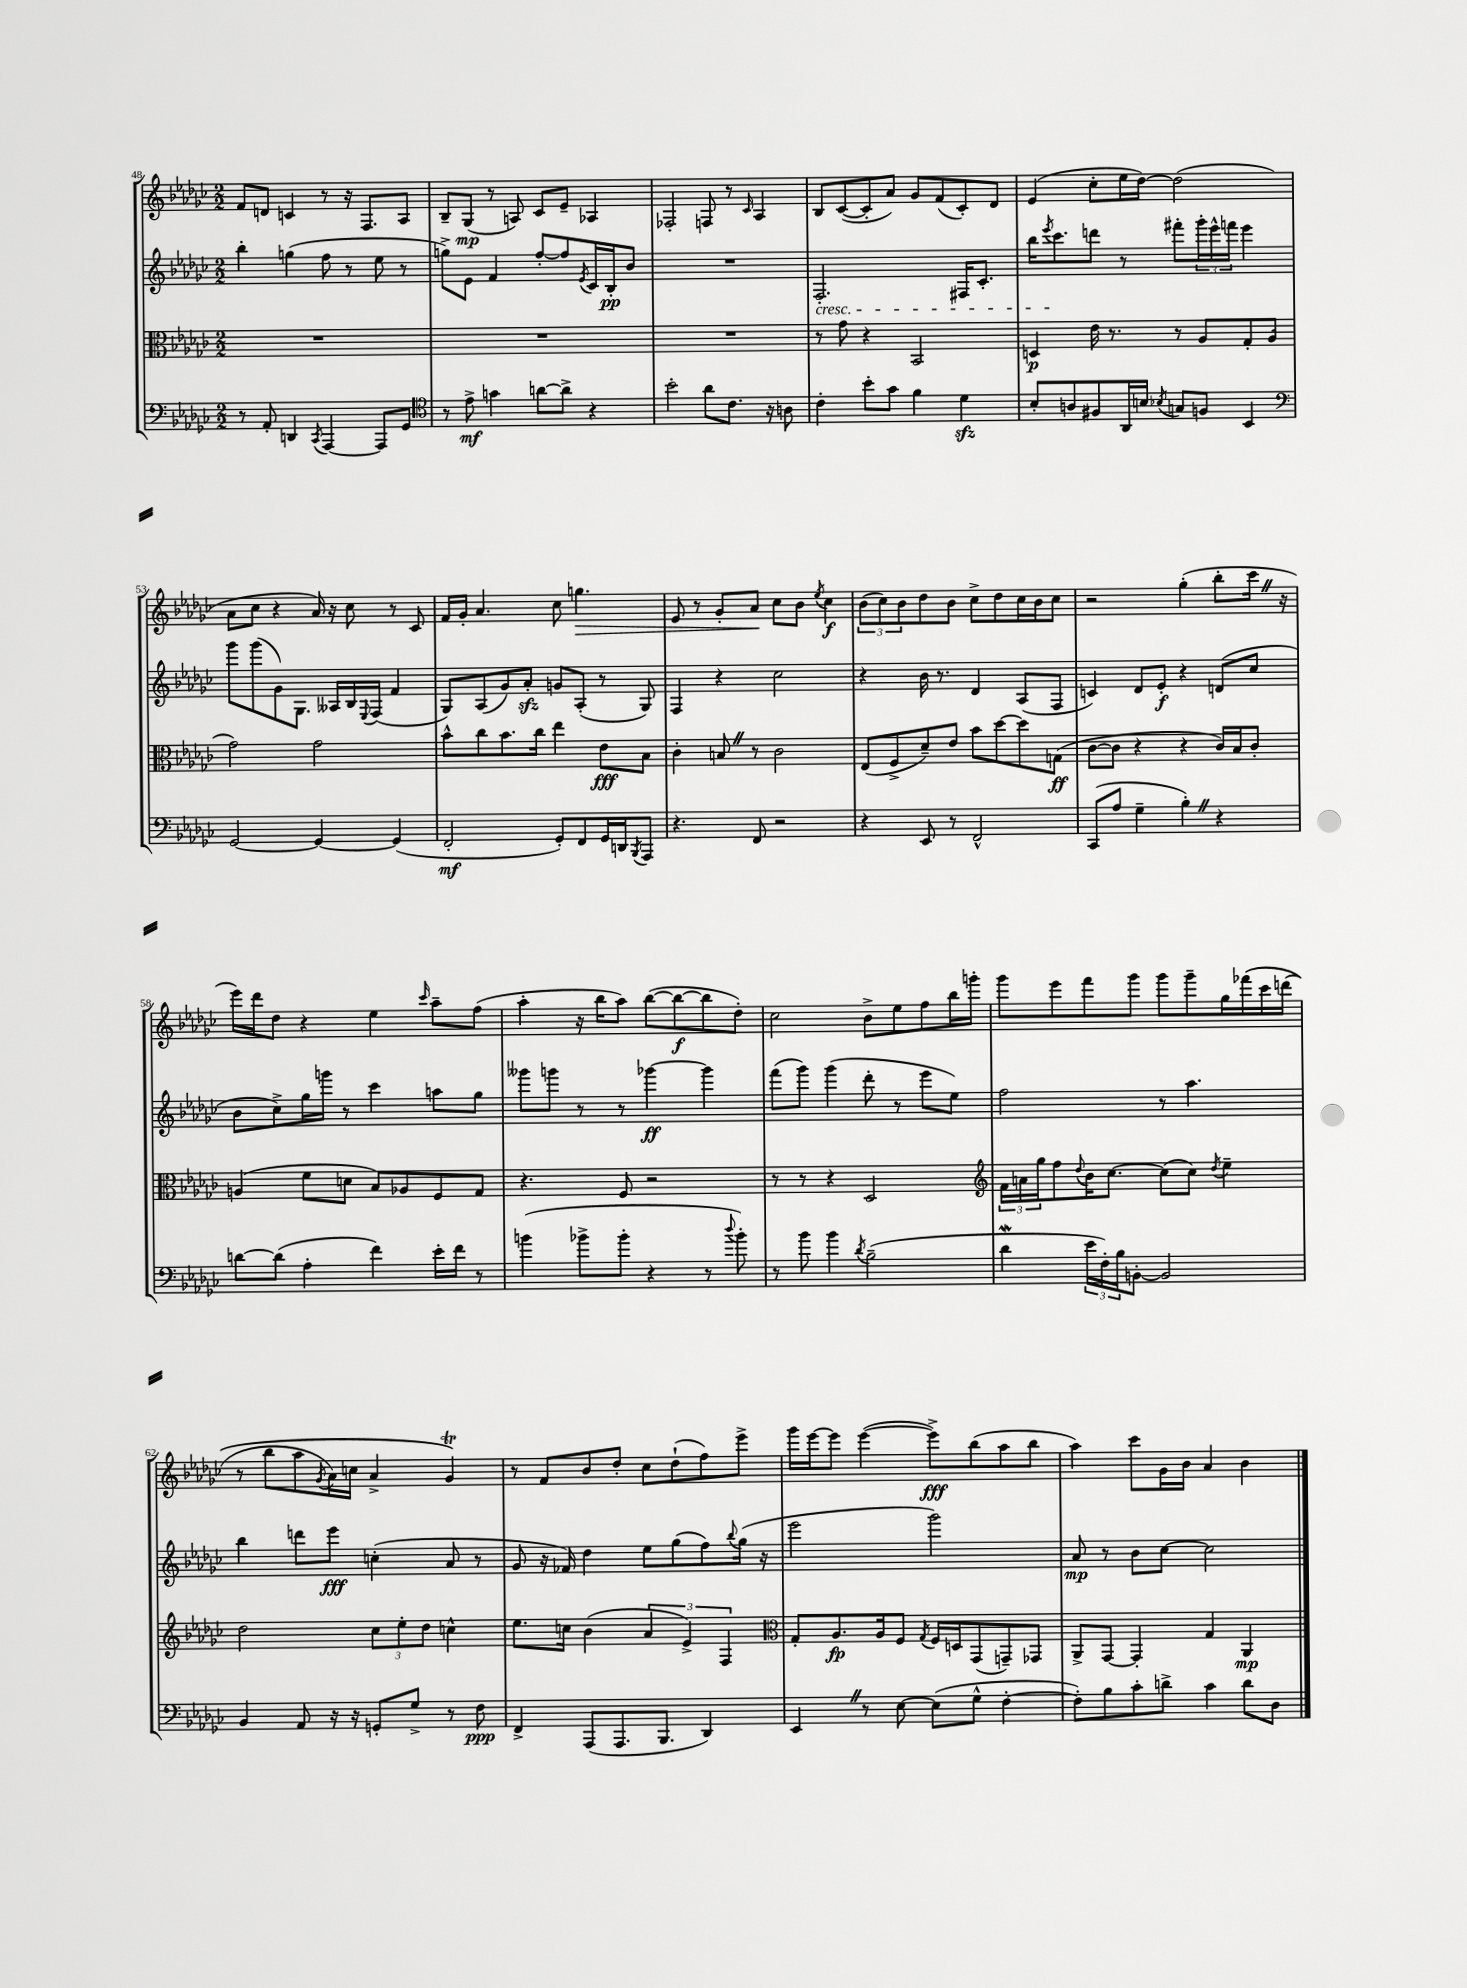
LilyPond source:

<<
\new StaffGroup <<
\new Staff = "s0" {
    \clef treble \key ges \major \numericTimeSignature \time 2/2
    f'8 d'8 c'4 r8 r16 f8. aes8 |
    bes8-- ges8\mp( r8 a8) ces'8 ees'8-- aes4 |
    fes2-. f8 r8 \grace { ces'16 } aes4 |
    bes8 ces'8~( ces'8-. aes'8) ges'8 f'8( ces'8-.) des'8 |
    ees'4( ces''8-. ees''16 des''16~) des''2( |
    aes'8 ces''8 r4 aes'16) r16 ces''8 r8 ces'8 |
    f'16 ges'16-. aes'4. ces''8 g''4.\> |
    ees'8 r8 ges'8-. aes'8\! ces''8 bes'8 \acciaccatura { ees''8 } ces''4\f |
    \tuplet 3/2 { bes'8( ces''8) bes'8 } des''8 bes'8 ces''8-> des''8 ces''16 bes'16 ces''8 |
    r2 ges''4-.( bes''8-. ces'''16 \once \override BreathingSign.text = \markup { \musicglyph "scripts.caesura.straight" } \breathe r16 |
    ees'''16) des'''16 des''8 r4 ees''4 \grace { ces'''16 } aes''8-- f''8( |
    aes''4-. r16 bes''16 aes''8) bes''8~( bes''8~\f bes''8 des''8-.) |
    ces''2 bes'8-> ees''8 f''8 bes''16 g'''16-. |
    ges'''8 ees'''8 f'''8 ges'''8 ges'''8 ges'''8-- ges''16 fes'''16\( ces'''16 d'''16( |
    r8 bes''8 aes''8 \acciaccatura { ges'8 } aes'16) c''16 aes'4-> ges'4\trill\) |
    r8 f'8 bes'8 des''8-. ces''8 des''8-!( f''8) ees'''8-> |
    ges'''16 ees'''16~ ees'''8 ees'''4~( ees'''8->\fff) bes''8( aes''8 bes''8 |
    aes''4) ces'''8 ges'16 bes'16 aes'4 bes'4 \bar "|." |
}
\new Staff = "s1" {
    \clef treble \key ges \major \numericTimeSignature \time 2/2
    bes''4-. g''4( f''8 r8 ees''8 r8 |
    g''8->) ees'8 f'4 f''8~-. f''8 \acciaccatura { ees'8 } ces'16 bes16-.\pp bes'8 |
    R1 |
    f2.-.\cresc fis16 ces'8.-. |
    bes''16 \acciaccatura { ees'''8 } ces'''8.\! d'''8 r8 fis'''8-. \tuplet 3/2 { ges'''16-. ees'''16-^ f'''16 } ees'''4 |
    ges'''8 ges'''8( ges'8) ges8. aeses16 bes16 \appoggiatura { ees8 } f16( f'4 |
    ges8) aes8( ges'8) aes'8-.\sfz g'8 aes8-.( r8 ges8) |
    f4 r4 ces''2 |
    r4 bes'16 r8. des'4 aes8( f8 |
    c'4) des'8 ees'8-.\f r4 d'8( ces''8 |
    bes'8 ces''8->) ges''16 g'''16 r8 ces'''4 a''8 ges''8 |
    geses'''8 g'''8 r8 r8 ges'''4~\ff ges'''4 |
    f'''8( ges'''8) ges'''4( des'''8-. r8 ees'''8 ees''8) |
    f''2 r8 aes''4. |
    bes''4 d'''8 ees'''8\fff c''4-.( aes'8 r8 |
    ges'8 r16 fes'16) des''4 ees''8 ges''8( f''8) \appoggiatura { bes''8 } ges''16( r16 |
    ees'''2 ges'''2) |
    aes'8\mp r8 bes'8 ces''8~ ces''2 \bar "|." |
}
\new Staff = "s2" {
    \clef alto \key ges \major \numericTimeSignature \time 2/2
    R1 |
    R1 |
    R1 |
    r8 ges'8 r4 bes,2 |
    d4\p ees'16 r8. r8 aes8 ges8-. aes8( |
    ges'2) ges'2 |
    bes'8-^ ces''8 bes'8. ces''16 ees''4 ees'8\fff bes8 |
    ces'4-. b8 \once \override BreathingSign.text = \markup { \musicglyph "scripts.caesura.straight" } \breathe r8 ces'2 |
    ees8( f8-> des'8--) ees'8 bes'8 des''8~ des''8 g8\ff( |
    ces'8~ ces'8 r4 r4 ces'16) bes16 ces'8-. |
    a4( f'8 d'8 bes8) aes8 f8 ges8 |
    r4. f8 r2 |
    r8 r8 r4 des2 |
    \clef treble \tuplet 3/2 { f'16 a'16 ges''16 } f''8 \appoggiatura { des''8 } bes'16 ces''8.~ ces''8( ces''8) \acciaccatura { des''8 } ees''4-- |
    des''2 \tuplet 3/2 { ces''8 ees''8-. des''8 } c''4-^ |
    ees''8. c''16 bes'4( \tuplet 3/2 { aes'4 ees'4->) f4 } |
    \clef alto ges8-. aes8.\fp aes16 f8 \acciaccatura { ges8 } f16 d16 ges,8( g,8--) ges,8 |
    aes,8-> ges,8~ ges,4-. ges4 aes,4\mp \bar "|." |
}
\new Staff = "s3" {
    \clef bass \key ges \major \numericTimeSignature \time 2/2
    r8 aes,8-. d,4 \acciaccatura { ces,8 } aes,,4~ aes,,8 ges,8 |
    \clef tenor r8 ees'8->\mf g'4 a'8~ a'8-> r4 |
    bes'2-. aes'8 ces'8. r16 a8 |
    ces'4-. bes'8-. ges'8 f'4 des'4\sfz |
    bes8-. a8 fis8 aes,16 b16 \acciaccatura { bes8 } g8 f8 bes,4 |
    \clef bass ges,2~ ges,4~ ges,4( |
    f,2-.\mf ges,8-.) f,8 ges,16 d,16 \acciaccatura { bes,,8 } aes,,8 |
    r4. f,8 r2 |
    r4 ees,8 r8 f,2-^ |
    ces,8( aes8 ges4-- bes4-.) \once \override BreathingSign.text = \markup { \musicglyph "scripts.caesura.straight" } \breathe r4 |
    d'8~ d'8( aes4-. f'4) ees'16-. f'16 r8 |
    b'4( bes'8-> bes'8-. r4 r8 \appoggiatura { des''8 } bes'8-.) |
    r8 bes'8 bes'4 \acciaccatura { des'8 } bes2--( |
    des'4\mordent \tuplet 3/2 { ees'16 f16-.) bes16 } b,8~-. b,2 |
    bes,4 aes,8 r16 r16 g,8-. ges8-> r8 f8\ppp |
    f,4-> aes,,8( aes,,8. bes,,8. des,4) |
    ees,4 \once \override BreathingSign.text = \markup { \musicglyph "scripts.caesura.straight" } \breathe r8 ees8~ ees8( ges8-^ f4~-. |
    f8-.) bes8 ces'8-. d'8-> ces'4 d'8 des8 \bar "|." |
}
>>
>>
\layout { \context { \Score currentBarNumber = #48 } }
